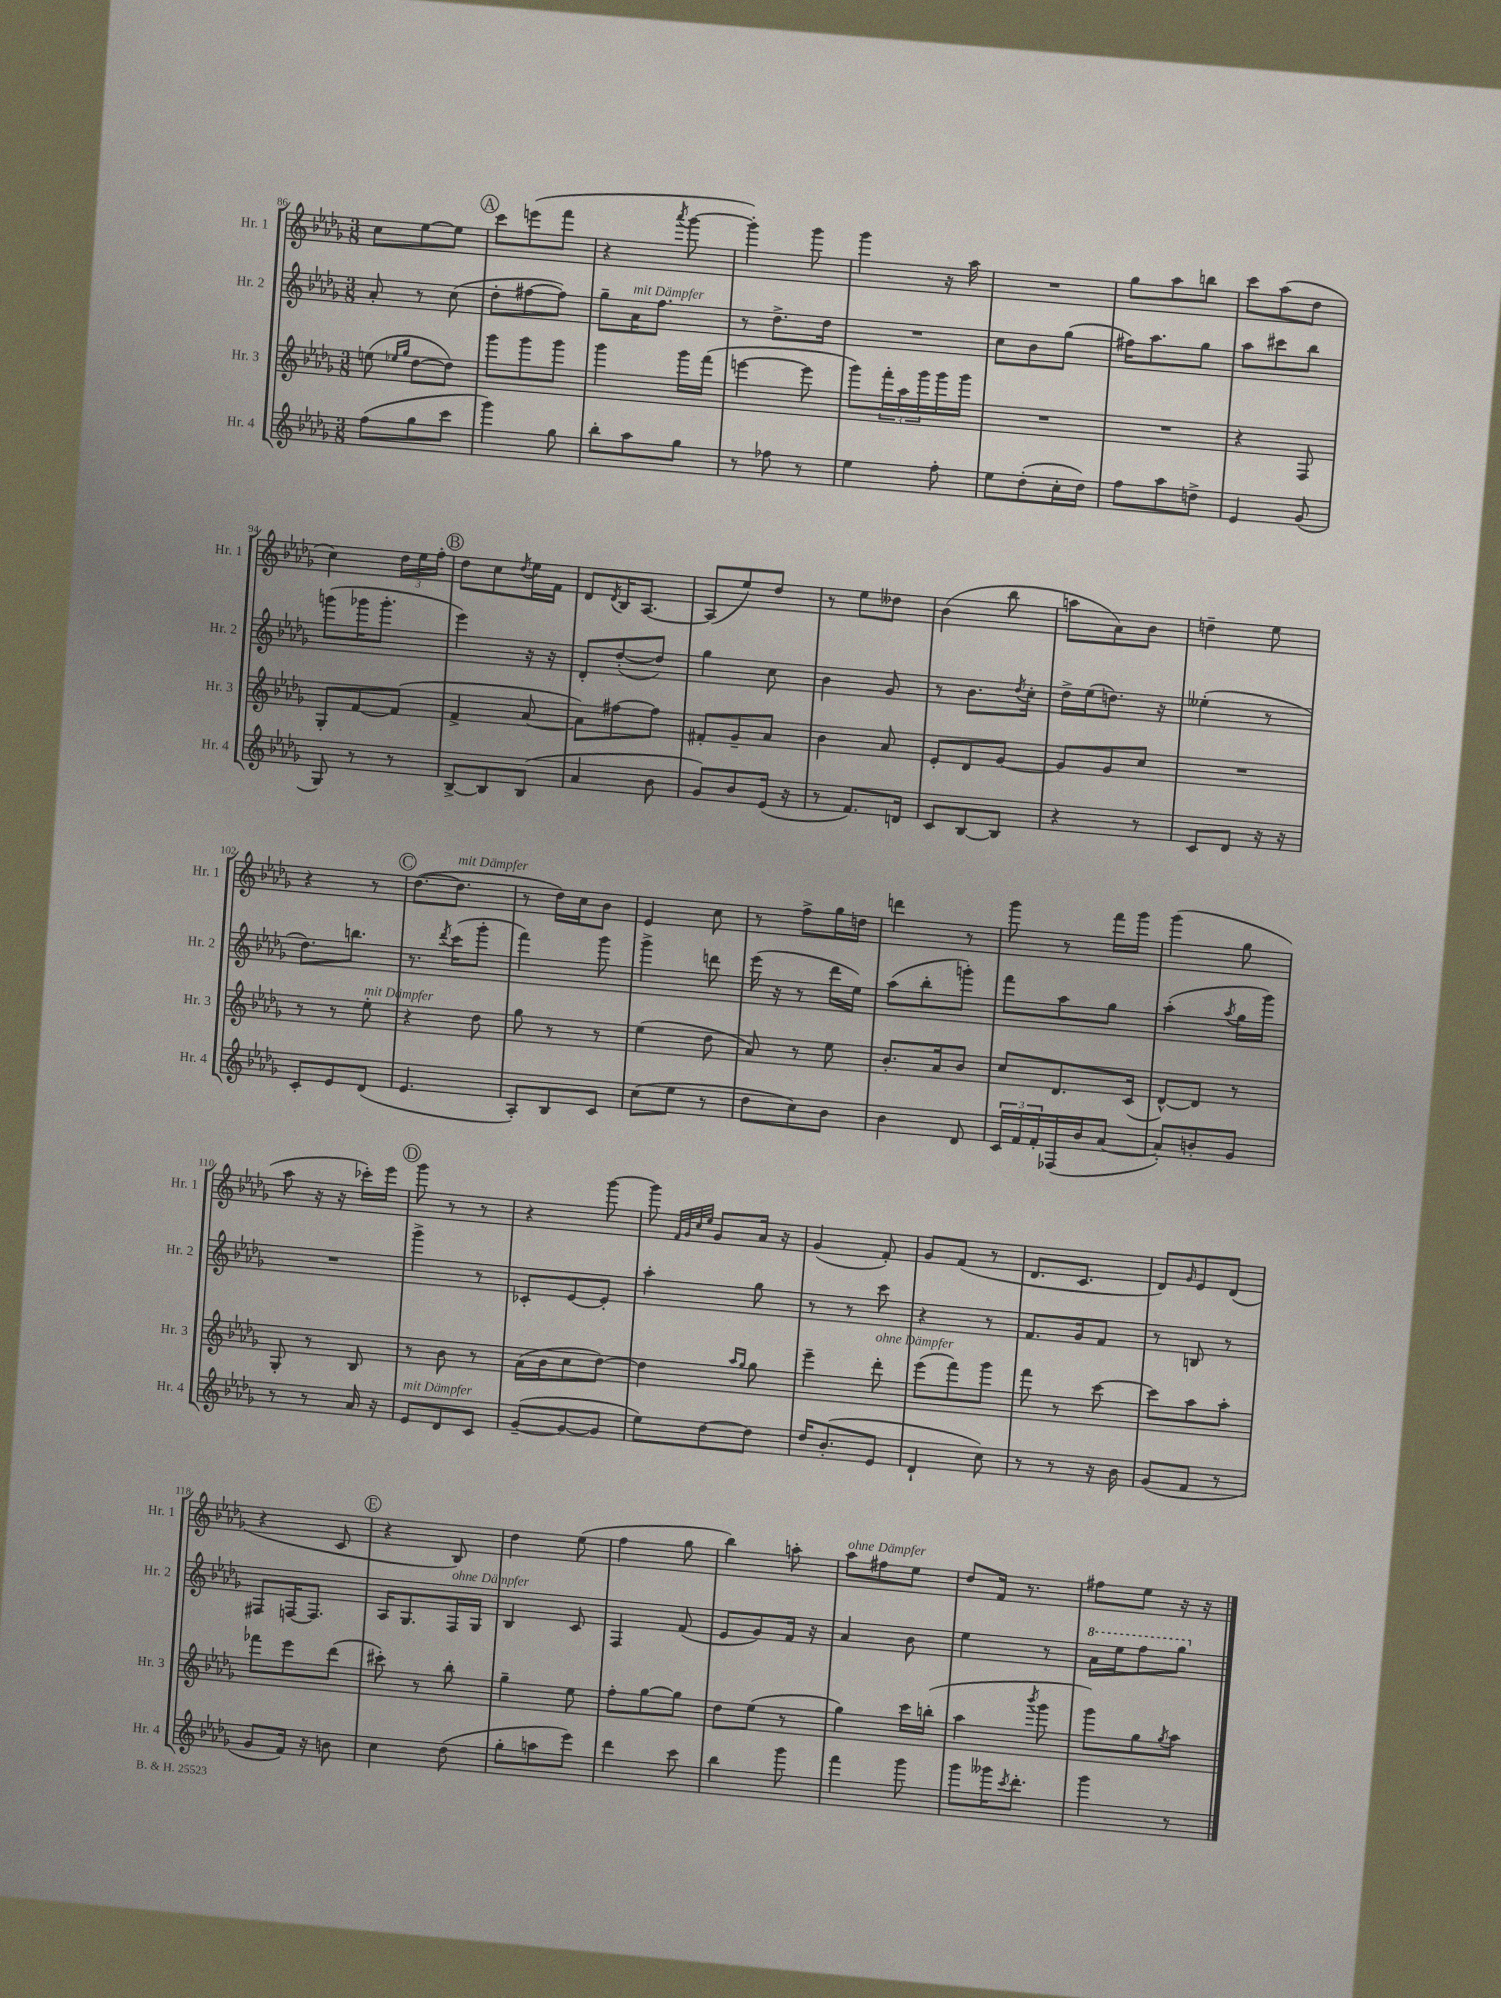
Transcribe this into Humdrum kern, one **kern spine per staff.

**kern	**kern	**kern	**kern
*staff4	*staff3	*staff2	*staff1
*clefG2	*clefG2	*clefG2	*clefG2
*k[b-e-a-d-g-]	*k[b-e-a-d-g-]	*k[b-e-a-d-g-]	*k[b-e-a-d-g-]
*M3/8	*M3/8	*M3/8	*M3/8
(8ff	(8ee	8a-'	8cc
.	16qqee-	.	.
.	16qqgg-	.	.
8gg-	[8dd-	8r	[8ee-
8ccc	8dd-])	(8cc	8ee-]
=	=	=	=
4ggg-)	8ggg-	8dd-'	8ccc
.	8ggg-	[8ff#	(8eee
8gg-	8ggg-	8ff#])	8fff
=	=	=	=
8bb-'	4ggg-	8gg-~	4r
8aa-	.	16a-	.
.	.	8.ff	.
.	.	.	8qaaa-
8gg-	16ggg-	.	[8ggg-
.	(16fff	.	.
=	=	=	=
8r	[4eee	8r	4ggg-'])
8ff-	.	8.dd-^	.
8r	8eee]	.	8ggg-
.	.	16dd-	.
=	=	=	=
4ee-	8ggg-)	4.r	4ggg-
.	24fff'	.	.
.	24aa-	.	.
.	24ggg-	.	.
8ff'	16ggg-	.	16r
.	16ggg-	.	16aa-
=	=	=	=
8ee-	4.r	8cc	4.r
(8dd-'	.	8b-	.
16cc'	.	(8gg-	.
16dd-)	.	.	.
=	=	=	=
8ff	4.r	16ff#)	8gg-
.	.	8.aa-	.
8aa-	.	.	8aa-
8dd^	.	8gg-	8bb
=	=	=	=
4e-	4r	8aa-	8ccc
.	.	8ccc#	(8aa-
(8g-	8F	8bb-	8dd-
=	=	=	=
8G-)	8G-'	(8ggg	4cc)
8r	[8f	16ggg-	.
.	.	8.ggg-'	.
8r	(8f]	.	24dd-
.	.	.	24ee-
.	.	.	24ff'
=	=	=	=
[8B-^	4f^	4eee-)	8dd-
8B-]	.	.	8cc
.	.	.	8qdd-
(8B-	[8a-	16r	16ee-
.	.	16r	16f
=	=	=	=
4a-	8a-])	8d-'	8d-
.	.	.	8qd-
.	[8ff#	([8dd-'	16B-
.	.	.	[8.A-
8b-	8ff#]	8dd-])	.
=	=	=	=
8g-)	8f#'	4gg-	(8A-]
8b-	8g-~	.	8ee-)
(16e-	8a-	8cc	8dd-
16r	.	.	.
=	=	=	=
8r	4b-	4b-	8r
8.f)	.	.	8ee-
.	8a-	8g-	8dd--
16d	.	.	.
=	=	=	=
8c	8e-'	8r	(4b-
[8B-	8d-	8.b-	.
8B-]	[8g-	.	8bb-
.	.	8qdd-	.
.	.	16cc'	.
=	=	=	=
4r	8g-]	16dd-^	8aa
.	.	(16ee-	.
.	8g-	8.dd)	8a-)
8r	8cc	.	8b-
.	.	16r	.
=	=	=	=
8c	4.r	(4ee--'	4dd~
8d-	.	.	.
16r	.	8r	8ee-
16r	.	.	.
=	=	=	=
8c'	8r	8.dd-)	4r
8e-	8r	.	.
.	.	8.bb	.
(8d-	8ee-'	.	8r
=	=	=	=
4.e-	4r	8.r	([8.dd-
.	.	8qddd-	.
.	.	(16ccc	8.dd-]
.	8dd-	8ggg-'	.
=	=	=	=
8A-')	8gg-	4fff)	8r
8B-	8r	.	16dd-)
.	.	.	16cc
8c	8r	8ggg-	8b-
=	=	=	=
(8cc	(4ee-	4ggg-^	4e-
8ee-	.	.	.
8r	8dd-	8ddd	8cc
=	=	=	=
8dd-	8a-)	(16eee-	8r
.	.	16r	.
8cc)	8r	8r	8ff^
8b-	8ee-	16ddd-	16gg-
.	.	16ee-)	16dd
=	=	=	=
4b-	8.b-'	(8aa-	4ddd
.	.	8bb-'	.
.	16a-	.	.
8d-	8b-	8ggg')	8r
=	=	=	=
24c	8cc	8fff	8ggg-
24f	.	.	.
24f'	.	.	.
(16F-	8.d-	8aa-	8r
16b-	.	.	.
[8a-	.	8gg-	16fff
.	(16c	.	16ggg-
=	=	=	=
8a-'])	[8d-^^)	(4aa-'	(4ggg-
8b'	8d-]	.	.
.	.	8qaa-	.
8g-	8r	16gg-	8gg-
.	.	16ggg-)	.
=	=	=	=
8r	8G-'	4.r	8aa-
8r	8r	.	16r
.	.	.	16r
16a-	8B-	.	16ccc-')
16r	.	.	16eee-
=	=	=	=
8e-	8r	4ggg-^	8ggg-
8d-	8b-	.	8r
8c	8r	8r	8r
=	=	=	=
([8g-~	(16a-	8c-'	4r
.	16b-	.	.
8g-_	8cc	[8e-	.
8g-]	[8dd-)	8e-']	[8ggg-
=	=	=	=
8ee-)	4dd-]	4aa-'	8ggg-]
.	.	.	32qqf
.	.	.	32qqg-
.	.	.	32qqcc
.	.	.	32qqee-
[8dd-	.	.	8g-
.	16qqaa-	.	.
.	16qqgg-	.	.
8dd-]	8gg-	8gg-	16a-
.	.	.	16r
=	=	=	=
16dd-	4eee-~	8r	(4g-
(8.b-'	.	.	.
.	.	8r	.
8e-	8ddd-'	8ccc	8f')
=	=	=	=
4d-`	(8eee-	4r	8g-
.	8fff)	.	(8f
8cc)	8ggg-	8r	8r
=	=	=	=
8r	8fff	8.f	8.d-
8r	8r	.	.
.	.	16g-	8.c
16r	[8ccc	8f	.
16b-	.	.	.
=	=	=	=
(8g-	8ccc]	8r	8d-)
.	.	.	16qqg-
8f	8aa-	8B	8e-
8r	8aa-'	8r	(8d-
=	=	=	=
8g-	8fff-	8F#	4r
16f)	8eee-	[16F	.
16r	.	8.F]	.
8b	(8ddd-	.	8c
=	=	=	=
4cc	8ccc#')	16A-	4r
.	.	8.G-	.
.	8r	.	.
(8dd-	8bb-'	16F	8B-)
.	.	16G-	.
=	=	=	=
8gg-'	4gg-~	4B-	4dd-
8aa	.	.	.
8eee-)	8ee-	8c	(8ee-
=	=	=	=
4ddd-	8ff'	4F	4ff
.	[8gg-	.	.
8ccc	8gg-]	(8f	8gg-
=	=	=	=
4bb-	8dd-	8e-	4bb-)
.	(8ee-	8g-)	.
8ggg-	8r	16f	8aa'
.	.	16r	.
=	=	=	=
4fff	4gg-)	4a-	8aa-
.	.	.	8ff#
8ggg-	16ccc	8b-	8ee-
.	(16bb'	.	.
=	=	=	=
8ggg-	4aa-	4ee-	8dd-
16ggg--	.	.	16f
8qccc	.	.	.
8.ddd-'	.	.	8.r
.	8qbbb-	.	.
.	8ggg-	8r	.
=	=	=	=
4ggg-	8ggg-)	16aa-	8ff#
.	.	16eee-	.
.	8gg-	8fff	8ee-
.	8qgg-	.	.
8r	8aa-	8ggg-	16r
.	.	.	16r
==	==	==	==
*-	*-	*-	*-
